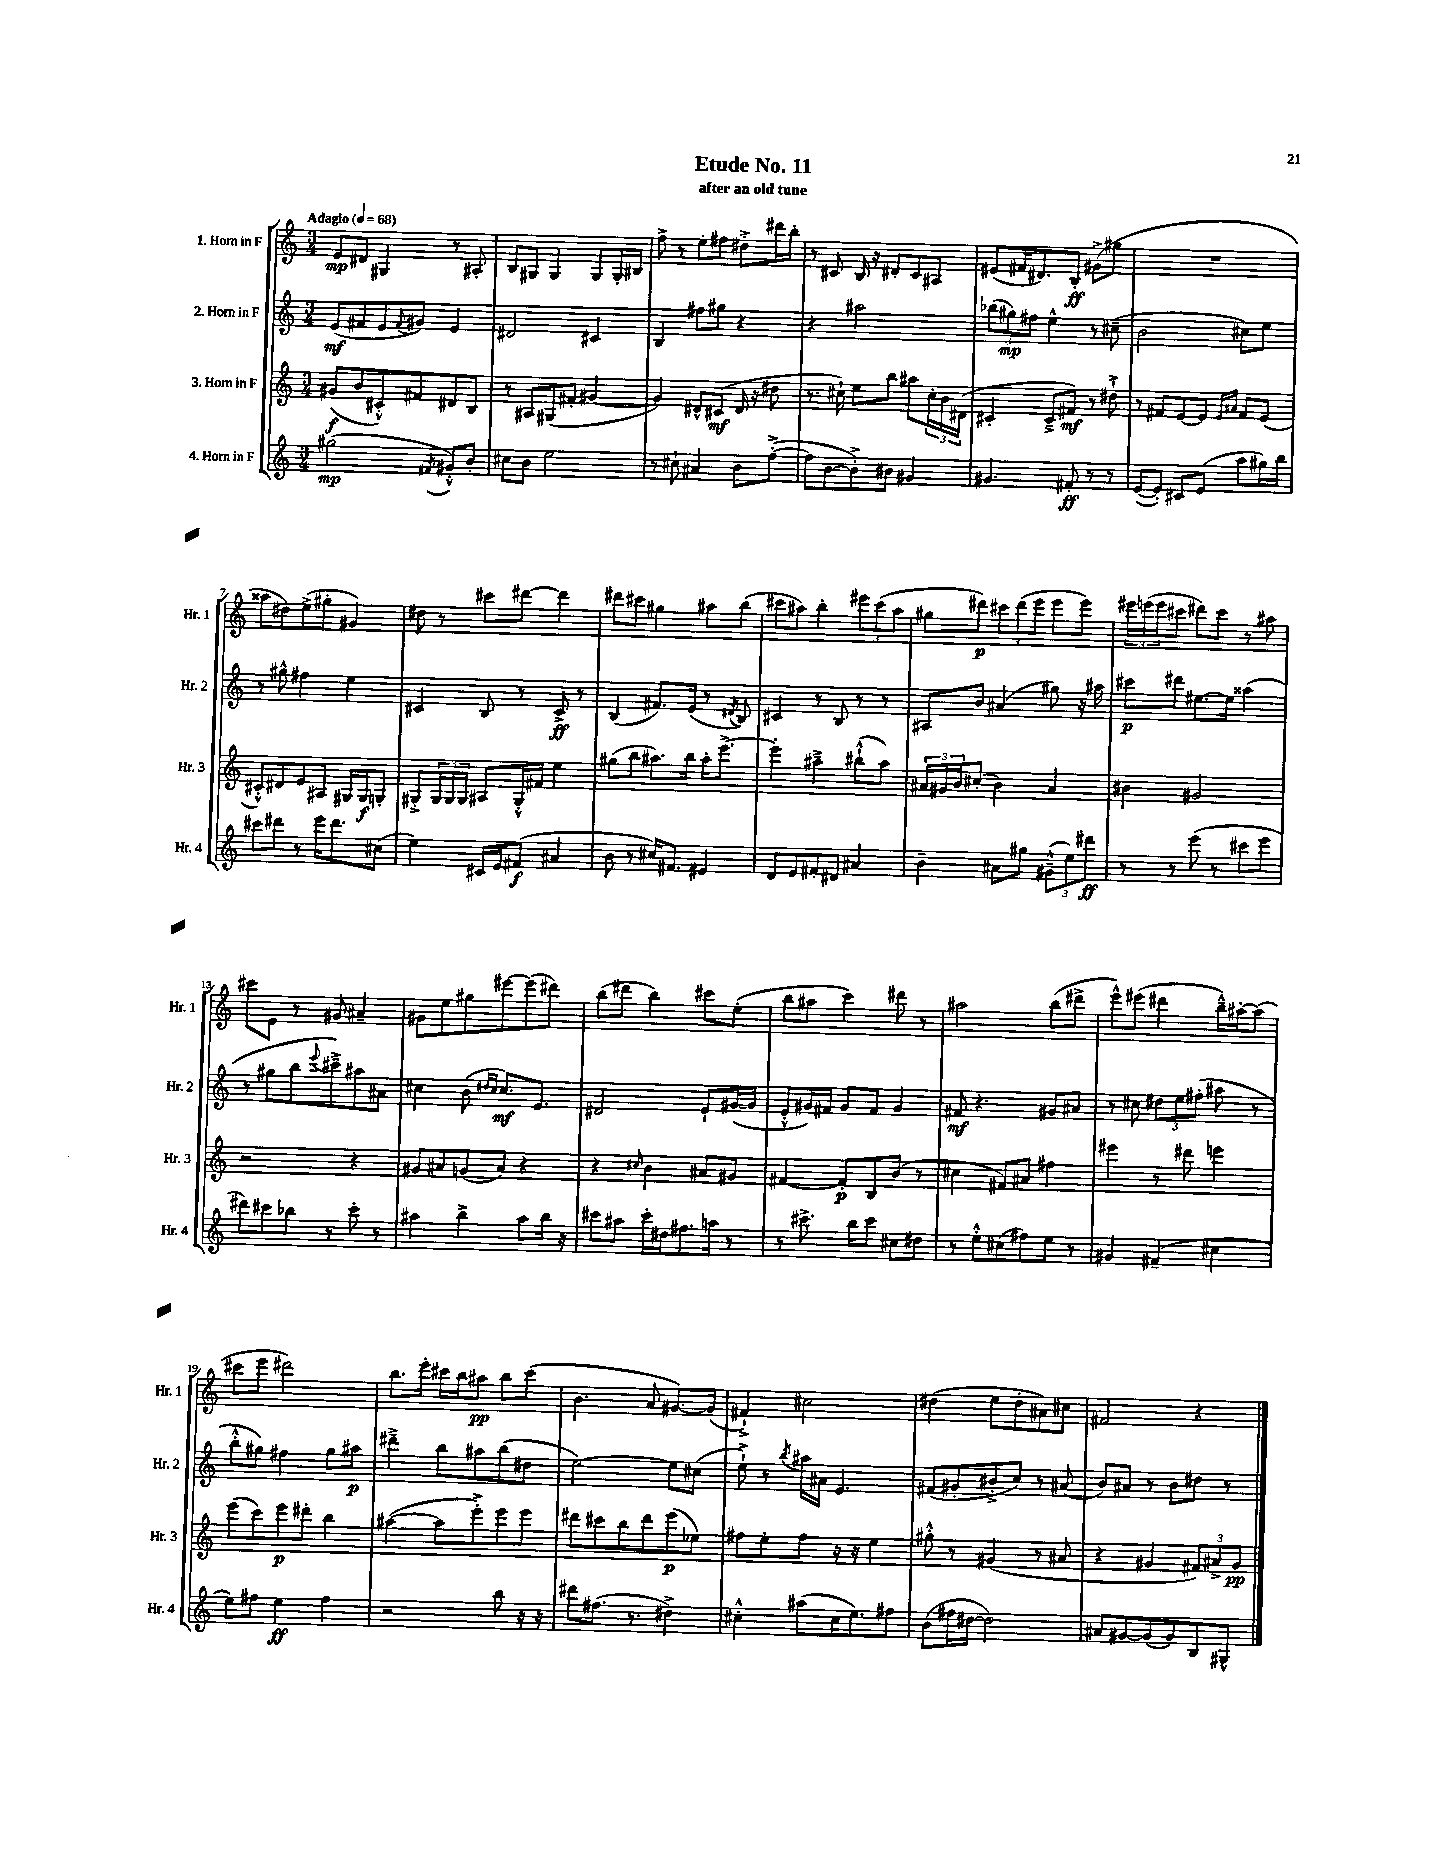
\header { title = "Etude No. 11" subtitle = "after an old tune" }
<<
\new StaffGroup <<
\new Staff = "s0" \with { instrumentName = "1. Horn in F" shortInstrumentName = "Hr. 1" } {
    \clef treble \key c \major \numericTimeSignature \time 3/4 \tempo "Adagio" 4 = 68
    e'8\mp dis'8 gis4 r8 ais8-. |
    b8 gis8 gis4 gis8 gis16-. bis16 |
    f''8-> r8 e''8-. fis''8 dis''8-.-> dis'''16 b''16-. |
    r8 cis'8 b16 r16 dis'8-. cis'8 ais8 |
    eis'8( fis'16 dis'8.) b8-.\ff gis'8->( gis''8 |
    R2. |
    aisis''8 dis''8) e''8->( gis''8-. gis'4) |
    dis''8 r8 cis'''8 dis'''8~ dis'''4 |
    dis'''8 cis'''8 gis''4 ais''8 b''8( |
    cis'''8 ais''8) b''4-. \tuplet 3/2 { eis'''8 cis'''8( ais''8 } |
    gis''8 dis'''8\p) \tuplet 3/2 { cis'''8 dis'''8( e'''8 } e'''8 e'''8) |
    \tuplet 3/2 { eis'''16 e'''16( e'''16 } cis'''8 dis'''8) cis'''8 r8 ais''8 |
    cis'''8 e'8 r8 gis'8 ais'4-- |
    gis'8 e''8 gis''8 eis'''8~ eis'''8( dis'''8) |
    b''8( dis'''8 b''4) cis'''8 e''8-.( |
    b''8 ais''8 c'''4) dis'''8 r8 |
    ais''2 b''8( dis'''8-> |
    e'''8-^) eis'''8( dis'''4 b''16---^) ais''16~-. ais''8( |
    cis'''8 e'''8 dis'''2) |
    b''8. e'''16-. cis'''16 b''16 ais''8\pp b''8 cis'''8( |
    b'4. a'8 gis'8.~) gis'16( |
    fis'4-!->) cis''2 |
    dis''4( e''8 dis''8-. ais'8) cis''8 |
    fis'2 r4 \bar "|." |
}
\new Staff = "s1" \with { instrumentName = "2. Horn in F" shortInstrumentName = "Hr. 2" } {
    \clef treble \key c \major \numericTimeSignature \time 3/4
    e'8\mf( fis'8 e'8 \appoggiatura { fis'8 } gis'8) e'4 |
    dis'2 cis'4 |
    b4 fis''8 gis''8 r4 |
    r4 ais''2 |
    \tuplet 3/2 { bes''8( gis''8\mp) fis''8 } e''4-^ r8 cis''8--( |
    b'2 cis''8) e''8 |
    r8 gis''8-^ fis''4 e''4 |
    cis'4 b8 r8 cis'8->\ff r8 |
    b4( fis'8.) e'16( r8 \acciaccatura { dis'8 } b8) |
    cis'4 r8 b8 r8 r8 |
    ais8 b'8 ais'4( gis''8) r16 ais''16 |
    cis'''8\p dis'''8 eis''8.~ eis''16 aisis''4( |
    r8 gis''8 b''8 \appoggiatura { e'''8 } cis'''8--->) ais''8 ais'8 |
    cis''4 b'8( \grace { dis''16 cis''16 } cis''8.\mf) e'8. |
    dis'2 e'8-! gis'16~( gis'16 |
    e'8-.-^ gis'16) fis'16 gis'8 fis'8 gis'4 |
    fis'8\mf r4. gis'8 ais'8 |
    r8 cis''8 \tuplet 3/2 { dis''8 e''8 fis''8-.( } ais''8 r8 |
    b''8-.-^ gis''8) fis''4 gis''8 ais''8\p |
    dis'''4---> b''8 ais''8 b''8( dis''8 |
    e''2~) e''8 cis''8( |
    e''8-!->) r8 \acciaccatura { b''8 } ais''16 ais'16 e'4. |
    fis'8( gis'8-. bis'8-.-> c''8) r8 ais'8( |
    b'8) ais'8 r8 b'8 dis''8 r8 \bar "|." |
}
\new Staff = "s2" \with { instrumentName = "3. Horn in F" shortInstrumentName = "Hr. 3" } {
    \clef treble \key c \major \numericTimeSignature \time 3/4
    gis'8\f( b'8 cis'8-.-^) fis'8 dis'8 b8 |
    r8 ais8 gis8( fis'8-. gis'4~ |
    gis'4) dis'8-^ cis'8\mf( dis'16 r16 dis''8 |
    r8. cis''16-!) e''8 b''8 ais''8 \tuplet 3/2 { cis''16-. b'16 dis'16( } |
    cis'4-. cis'8---> fis'8\mf) r8 dis''8-!-> |
    r8 fis'8 e'8~ e'8 \grace { e'16 ais'16 } fis'8 e'8( |
    cis'8-.-^) dis'8 e'8 ais8 gis16 gis16\f g8-. |
    gis8-.-> \tuplet 3/2 { gis16 gis16 gis16 } ais8 gis16-.-^ fis'16 e''4 |
    gis''8( b''8 ais''8.) b''16 ais''16-. e'''8.~-> |
    e'''4-. ais''4---> bis''8-!-^( ais''8) |
    \tuplet 3/2 { ais'16 gis'16 b'16 } cis''8-.( b'4) ais'4 |
    bis'4 gis'2 |
    r2 r4 |
    gis'8 ais'8 g'8( ais'8) r4 |
    r4 \grace { cis''16 } b'4 ais'8 gis'8 |
    fis'4~ fis'8-.\p b8 b'8( r8 |
    cis''4 fis'8) ais'8 fis''4 |
    eis'''4 r8 dis'''8 e'''4 |
    e'''8( c'''8) e'''8\p dis'''8-. b''4 |
    ais''4~( ais''8 e'''8-.->) e'''8 e'''8 |
    dis'''8 cis'''8 b''8 dis'''8 e'''8\p( ees''8) |
    fis''8 e''8-. fis''8 r16 r16 e''4 |
    gis''8-.-^ r8 gis'4( r8 ais'8 |
    r4 gis'4 \tuplet 3/2 { fis'8) ais'8-> gis'8\pp } \bar "|." |
}
\new Staff = "s3" \with { instrumentName = "4. Horn in F" shortInstrumentName = "Hr. 4" } {
    \clef treble \key c \major \numericTimeSignature \time 3/4
    gis''2\mp( \acciaccatura { fis'8 } gis'8-.-^) b'8-. |
    cis''8 b'8 e''2 |
    r8 cis''8-! ais'4 b'8 f''8~-.->( |
    f''8 b'8~ b'8-.->) bis'8 gis'4 |
    gis'4. fis'8-.\ff r8 r8 |
    e'8~( e'8-.) cis'8 e'8( a''8 gis''16) b''16 |
    cis'''8 dis'''8 r8 e'''16 dis'''8. cis''8( |
    e''4) cis'16 e'16 fis'8\f( ais'4 |
    b'8 r8 cis''16) fis'8. eis'4 |
    d'8 e'8 fis'8-. dis'8 ais'4 |
    b'4-- ais'8 gis''8 \tuplet 3/2 { gis'8---^( e''8) dis'''8\ff } |
    r8 r8 e'''8( r8 cis'''8 e'''8 |
    dis'''8) cis'''8 bes''8 r8 cis'''8-. r8 |
    ais''4 b''4-> ais''8 b''16 r16 |
    cis'''8 ais''8 cis'''16-. dis''16 fis''8. a''16 r8 |
    r8 cis'''8.-> b''16 cis'''8 cis''8 dis''8 |
    r8 e''8-.-^ cis''8( fis''8) e''8 r8 |
    gis'4 fis'4--( cis''4 |
    e''8) fis''8 e''4\ff fis''4 |
    r2 b''8 r16 r16 |
    dis'''8 fis''8.( r8. dis''4->) |
    cis''4-.-^ ais''8( cis''16 e''8.) fis''8 |
    b'8( fis''16 dis''16~ dis''2) |
    ais'8 gis'8~ gis'8( gis'8) b8 gis8-^ \bar "|." |
}
>>
>>
